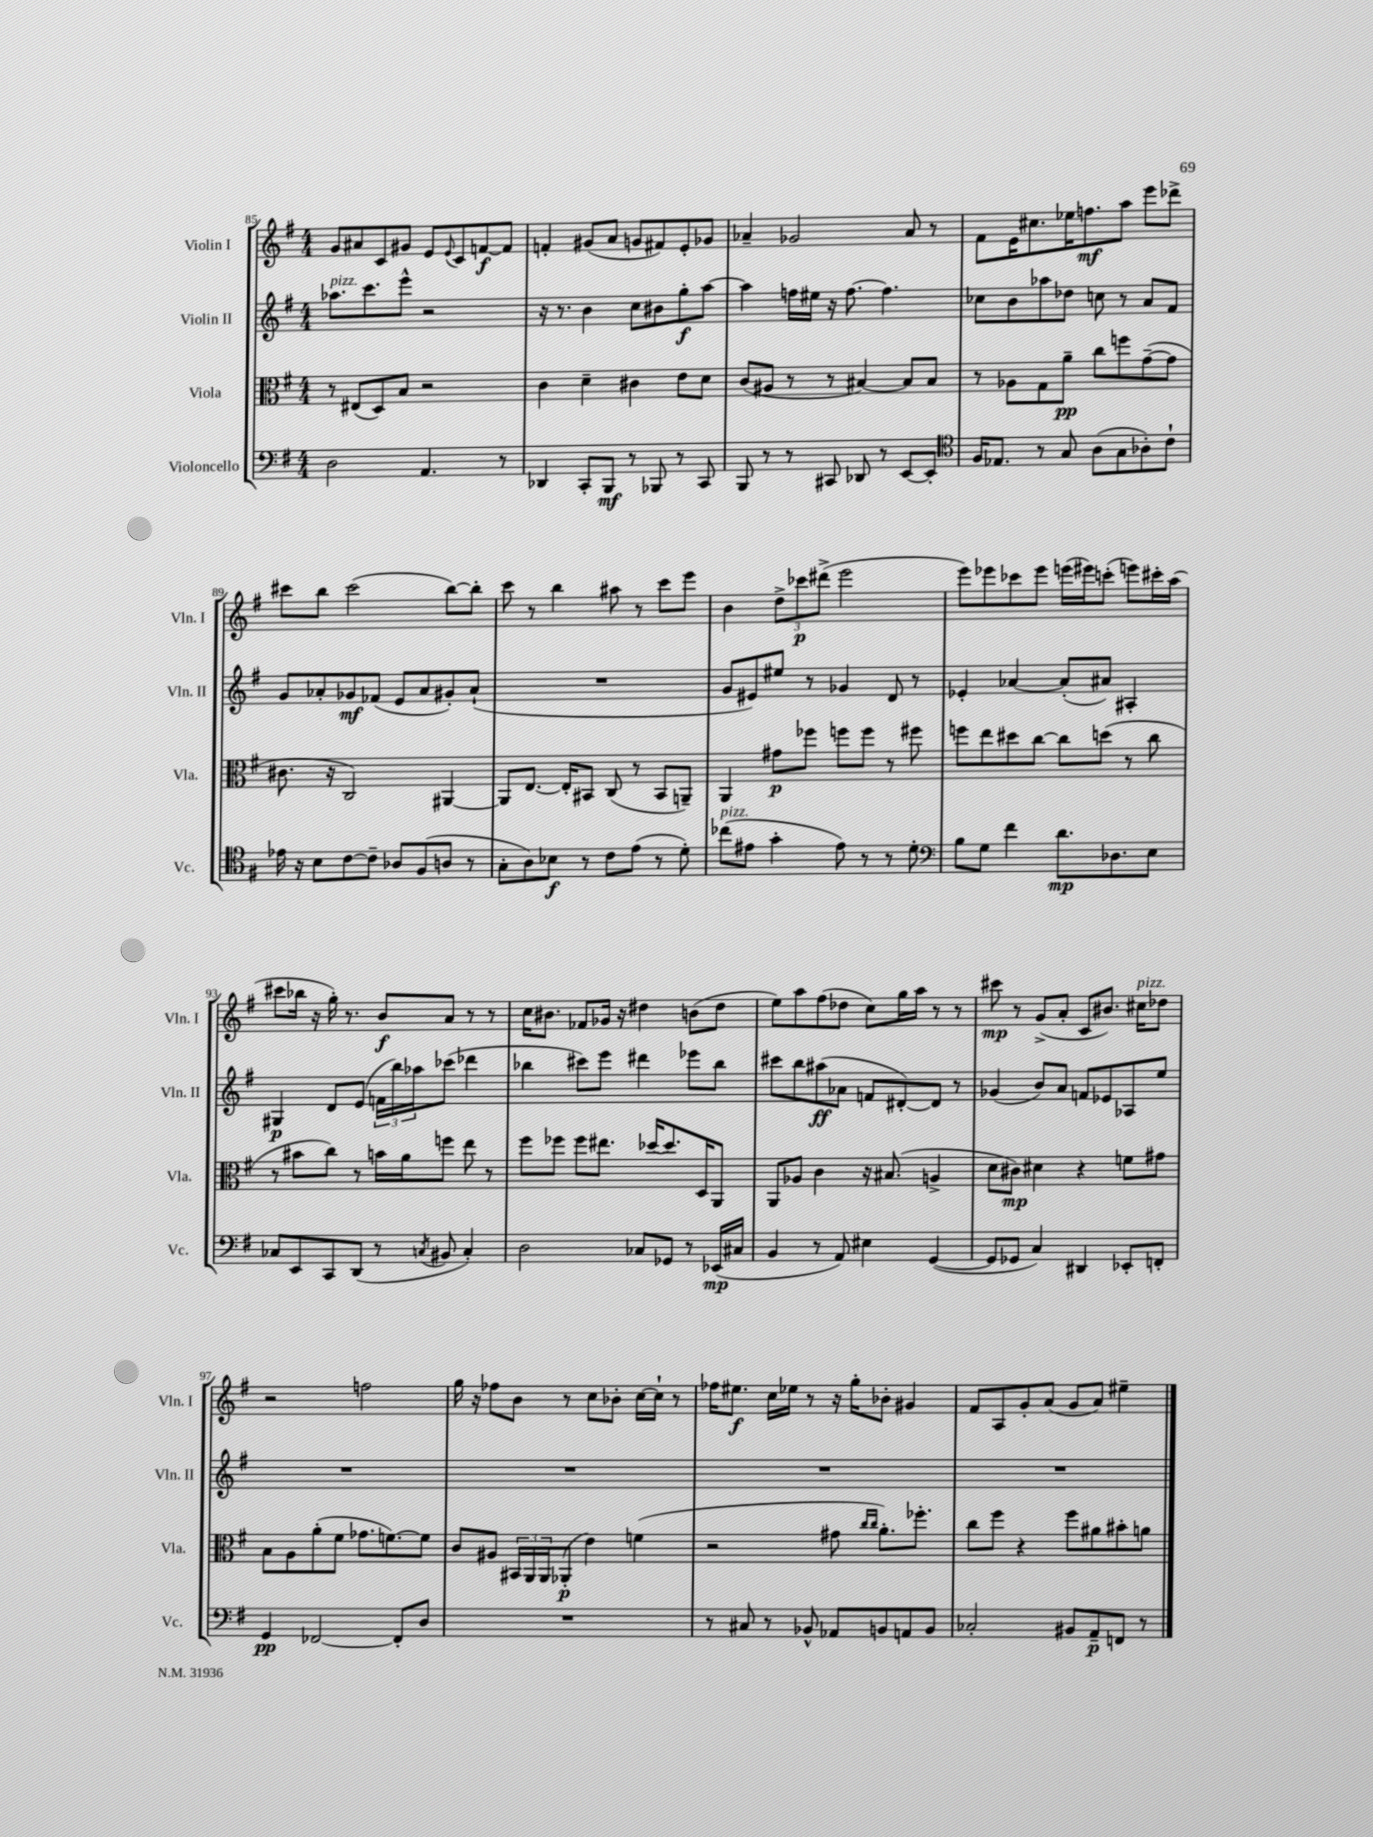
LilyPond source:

<<
\new StaffGroup <<
\new Staff = "s0" \with { instrumentName = "Violin I" shortInstrumentName = "Vln. I" } {
    \clef treble \key g \major \numericTimeSignature \time 4/4
    g'8 ais'8 c'8 gis'8 e'8 \appoggiatura { e'8 } c'8 f'8~\f f'8 |
    f'4-. gis'8( a'8 g'8 fis'8) e'8-. ges'8 |
    aes'4-- ges'2 aes'8 r8 |
    fis'8 e'16 cis''8. ees''16 f''8.\mf a''8 e'''8 des'''8-> |
    cis'''8 b''8 cis'''2( b''8~) b''8-. |
    c'''8 r8 b''4 ais''8 r8 c'''8 e'''8 |
    b'4 \tuplet 3/2 { d''8-> ces'''8\p dis'''8->( } e'''2 |
    e'''8) ees'''8 ces'''8 ees'''8 e'''16( eis'''16) c'''8-.( e'''8) cis'''16-. a''16( |
    cis'''8 bes''16 r16 g''16-.) r8. b'8\f a'8 r8 r8 |
    c''16 bis'8. fes'8 ges'16 r16 dis''4 b'8( dis''8 |
    e''8) a''8 fis''8( des''8 c''8) g''16 a''16 r8 r8 |
    cis'''8\mp r8 g'8->( a'8-. c'8 bis'8.) cis''16^\markup { \italic "pizz." } des''8 |
    r2 f''2 |
    g''16 r16 fes''8 b'8 r8 c''8 bes'8-. c''16~ c''16-! r8 |
    fes''16 eis''8.\f c''16 ees''16 r8 r16 g''16-. bes'8-. gis'4 |
    fis'8 a8 g'8-. a'8( g'8 a'8) eis''4-- \bar "|." |
}
\new Staff = "s1" \with { instrumentName = "Violin II" shortInstrumentName = "Vln. II" } {
    \clef treble \key g \major \numericTimeSignature \time 4/4
    aes''8.^\markup { \italic "pizz." } c'''8. e'''8-^ r2 |
    r16 r8. b'4 c''8 bis'8 g''8-.\f a''8~ |
    a''4 f''16 eis''16 r16 f''8.~ f''4. |
    ces''8 b'8 aes''8 des''8 c''8 r8 a'8 fis'8 |
    g'8 aes'8-. ges'8\mf fes'8( e'8 aes'8 gis'8-.) aes'8-!( |
    R1 |
    g'8 eis'8) eis''8 r8 ges'4 d'8 r8 |
    ees'4-. aes'4~ aes'8-.( ais'8) ais4-. |
    gis4\p d'8 e'8( \tuplet 3/2 { f'16 b''16) aes''16 } ces'''8( des'''4 |
    bes''4 cis'''8) e'''8 dis'''4 ees'''8 bes''8 |
    cis'''8 b''8 ais''8\ff( aes'8 f'8 dis'8~-.) dis'8 r8 |
    ges'4( b'8) a'8 f'8 ees'8 aes8 e''8 |
    R1 |
    R1 |
    R1 |
    R1 \bar "|." |
}
\new Staff = "s2" \with { instrumentName = "Viola" shortInstrumentName = "Vla." } {
    \clef alto \key g \major \numericTimeSignature \time 4/4
    r8 eis8( d8) b8 r2 |
    c'4 d'4-- cis'4 e'8 d'8 |
    c'8( ais8 r8 r8 bis4~) bis8 bis8 |
    r8 aes8 g8 a'8--\pp c''8 f''8 g'8~--( g'8 |
    cis'8. r16 c2) ais,4~ |
    ais,8 e8.~ e16-. bis,8 c8( r8 bis,8 a,8--) |
    a,4 gis'8\p fes''8 f''8 f''8 r8 fis''8 |
    f''8 e''8 dis''8 c''8~ c''8 d''8( r8 c''8 |
    r8 bis'8 c''8) r8 b'16 a'16 f''8 e''8 r8 |
    fis''8 fes''8 fes''8 eis''8. des''16~ des''8. d16 a,8 |
    a,8 aes8 c'4 r16 bis8.( a4-> |
    d'8 cis'8\mp) dis'4 r4 f'8 gis'8 |
    b8 a8 a'8-.( fis'8 ges'8. f'8.~) f'8 |
    c'8 ais8 \tuplet 3/2 { bis,16 a,16 a,16 } aes,8-.\p( e'4) f'4( |
    r2 gis'8 \grace { c''16 c''16 } a'8.-.) fes''8.-. |
    c''8 fis''8 r4 fis''8 ais'8 bis'8-. a'8 \bar "|." |
}
\new Staff = "s3" \with { instrumentName = "Violoncello" shortInstrumentName = "Vc." } {
    \clef bass \key g \major \numericTimeSignature \time 4/4
    d2 a,4. r8 |
    des,4 c,8-. b,,8\mf r8 bes,,8 r8 c,8 |
    b,,8 r8 r8 cis,8 des,8 r8 e,8~ e,8-. |
    \clef tenor fis16 ees8. r8 g8 a8( g8 aes8-.) c'8-! |
    ees'16 r16 b8 c'8~ c'8-- aes8 fis8( a8 r8 |
    g8-. a8) bes8\f r8 c'8 e'8( r8 d'8-.) |
    ces''8^\markup { \italic "pizz." }( eis'8 g'4-. eis'8) r8 r8 d'8-. |
    \clef bass b8 g8 fis'4 d'8.\mp des8. e8 |
    ces8 e,8 c,8 d,8( r8 \acciaccatura { c8 } bis,8 c4-.) |
    d2 ces8 ges,8 r8 ees,16\mp( cis16 |
    b,4 r8 a,8) eis4 g,4~( |
    g,8 ges,8 c4) dis,4 ees,8-. f,8-. |
    g,4\pp fes,2~ fes,8-. d8 |
    R1 |
    r8 cis8 r8 bes,8-^ aes,8 b,8 a,8 b,8 |
    ces2-. bis,8 a,8--\p f,8 r8 \bar "|." |
}
>>
>>
\layout { \context { \Score currentBarNumber = #85 } }
